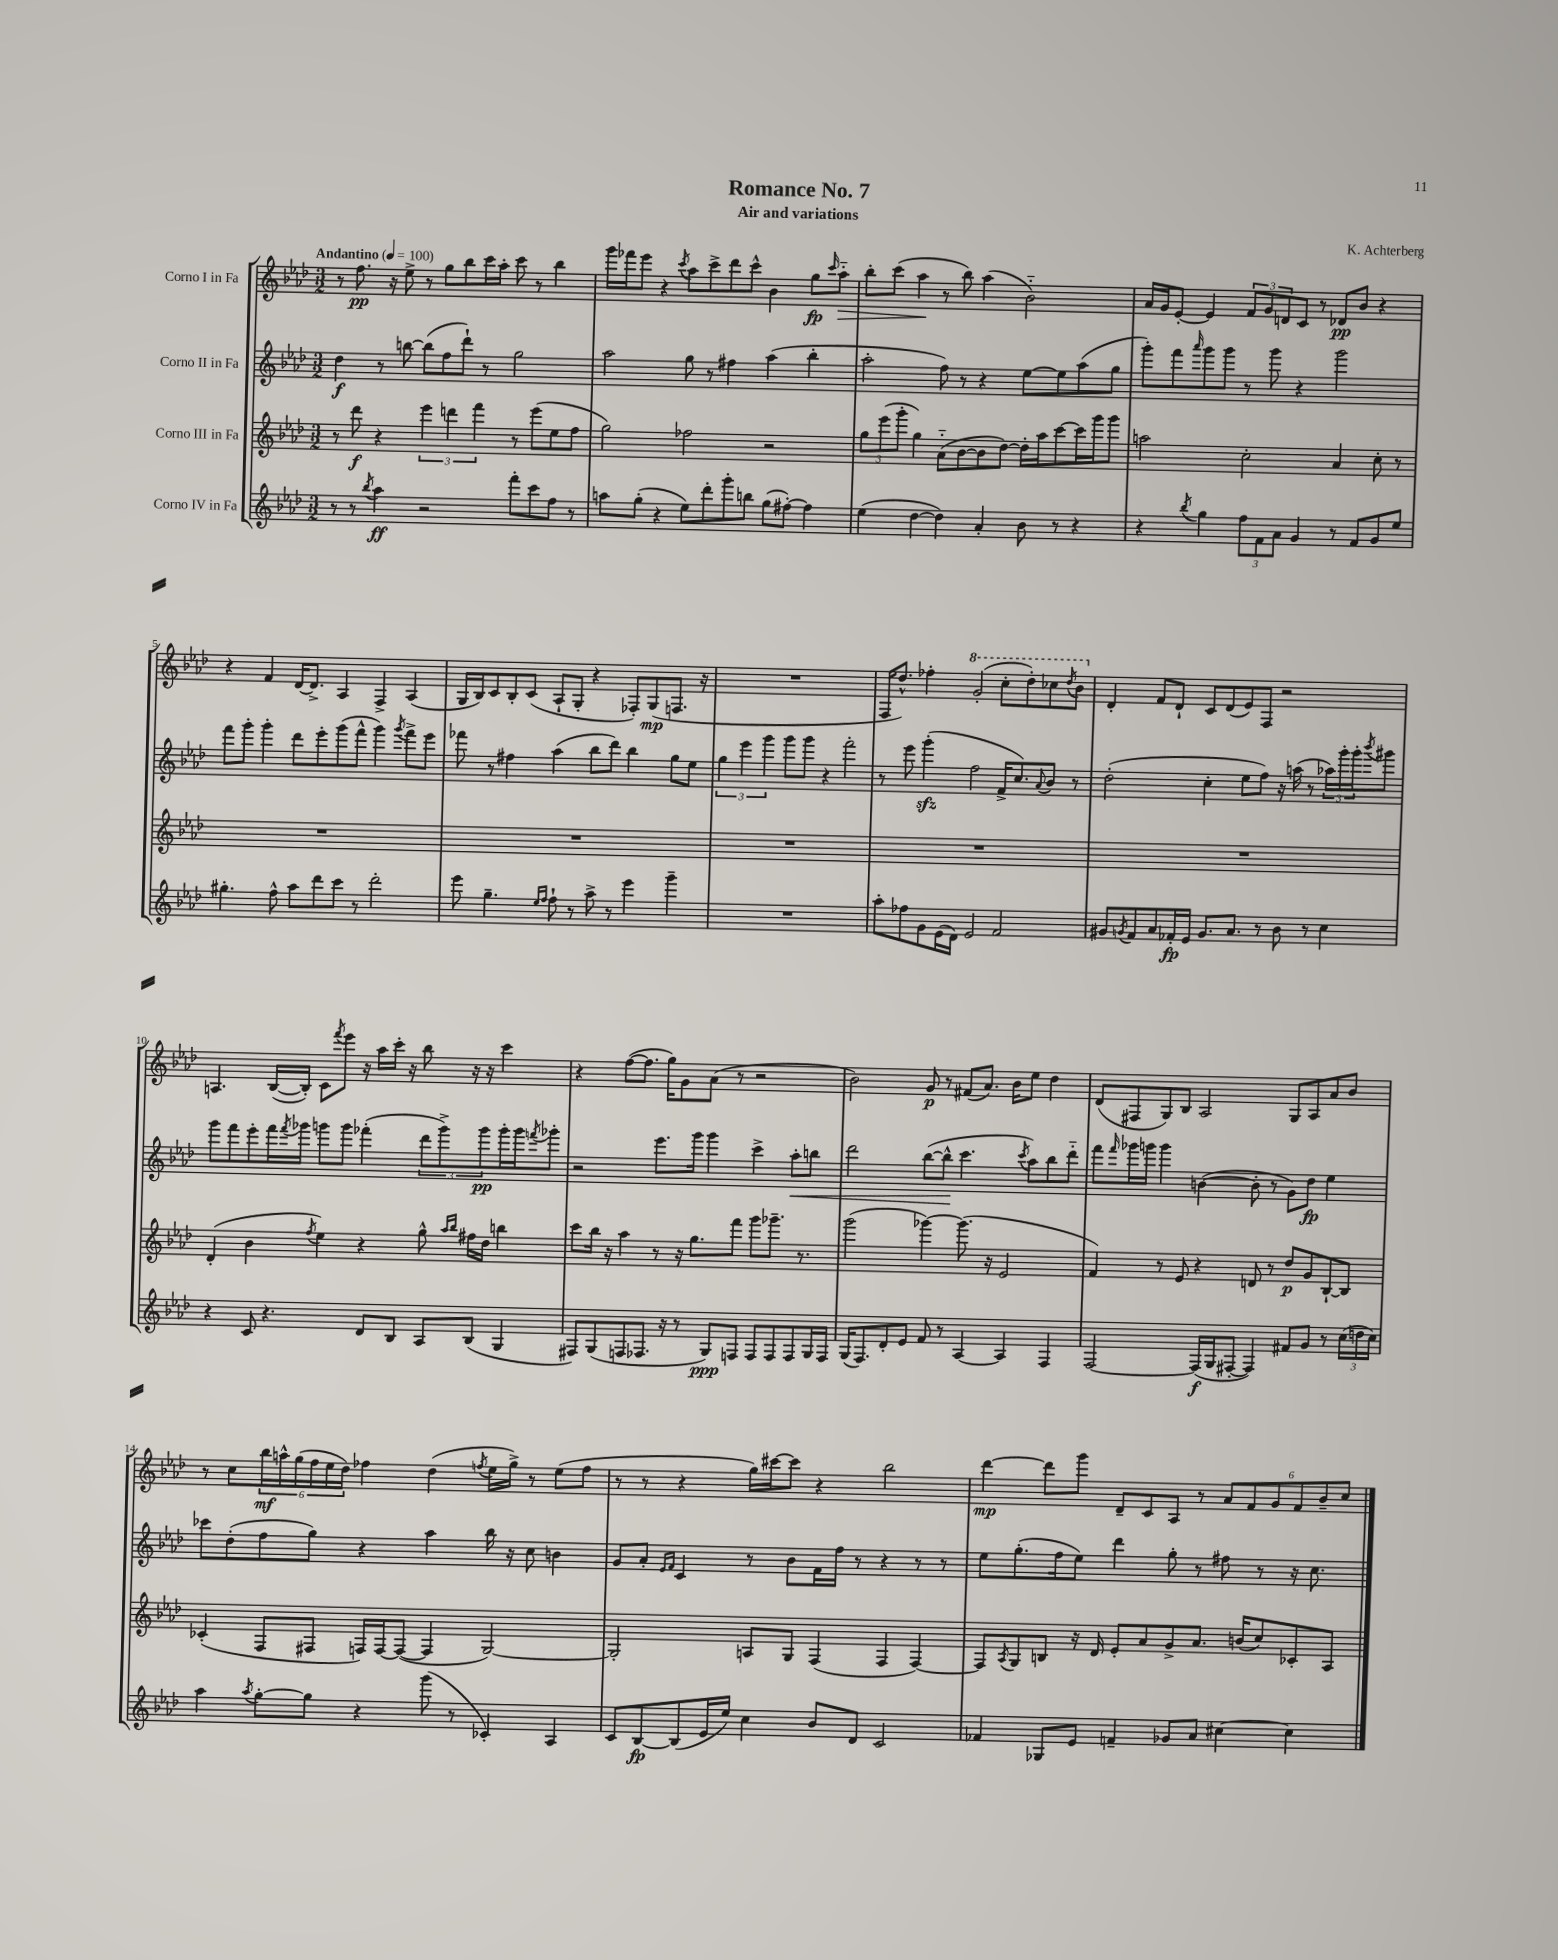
\header { title = "Romance No. 7" composer = "K. Achterberg" subtitle = "Air and variations" }
<<
\new StaffGroup <<
\new Staff = "s0" \with { instrumentName = "Corno I in Fa" } {
    \clef treble \key aes \major \numericTimeSignature \time 3/2 \tempo "Andantino" 4 = 100
    r8 f''8.\pp r16 ees''8-> r8 g''8 bes''8 c'''16 aes''16-. c'''8 r8 bes''4 |
    g'''16 fes'''16 ees'''8 r4 \acciaccatura { c'''8 } aes''8 c'''8-> des'''8 c'''8-^ bes'4 g''8\fp \grace { c'''16 } aes''8-_\> |
    bes''8-. c'''8( aes''4\! r8 bes''8) aes''4( bes'2-_) |
    aes'16 g'16 ees'8~-. ees'4 \tuplet 3/2 { f'8 g'8 d'8 } c'8 r8 des'8\pp bes'8 r4 |
    r4 f'4 des'16~ des'8.-> aes4 f4-> aes4( |
    g16 bes16) c'8 bes8-. c'8( aes8-! g8-. r4 fes8-.) g8\mp( f8. r16 |
    R1. |
    f16 des''8.-^) fes''4-. \ottava #1 g''2-.( c'''8-. des'''8-.) ces'''8 \acciaccatura { des'''8 } bes''8 \ottava #0 |
    des'4-. f'8 des'8-! c'8 des'8( ees'8) f8 r2 |
    a4. bes16~( bes16-.) c'8 \acciaccatura { f'''8 } ees'''8 r16 aes''16 c'''16-. r16 bes''8 r16 r16 c'''4 |
    r4 f''8~( f''8. g''16) g'8 aes'8( r8 r2 |
    bes'2) g'8\p r8 fis'8( aes'8.) bes'16 ees''8 des''4 |
    des'8( fis8 g8) bes8 aes2 g8 aes8 aes'8 bes'8 |
    r8 c''8 \tuplet 6/4 { bes''16\mf a''16-^ g''16( f''16 ees''16 des''16) } fes''4 des''4( \acciaccatura { f''8 } ees''16 g''16->) r8 ees''8( f''8 |
    r8 r8 r4 g''16) cis'''16~ cis'''8 r4 bes''2 |
    des'''4~\mp des'''8 g'''8 des'8-- c'8 aes8 r8 \tuplet 6/4 { aes'8 f'8 g'8 f'8 bes'8-- c''8 } \bar "|." |
}
\new Staff = "s1" \with { instrumentName = "Corno II in Fa" } {
    \clef treble \key aes \major \numericTimeSignature \time 3/2
    des''4\f r8 b''8~ b''8( f''8 des'''8-!) r8 g''2 |
    aes''2 g''8 r8 fis''4 aes''4( bes''4-. |
    aes''2-. f''8) r8 r4 ees''8~ ees''8 aes''8( g''8 |
    g'''8-.) f'''8 \grace { aes'''16 } g'''8 g'''8 r8 g'''8 r4 g'''2 |
    f'''8 g'''8-. g'''4-. des'''8 ees'''8-. g'''8( f'''8-^ g'''4) \acciaccatura { g'''8 } f'''8-> ees'''8 |
    fes'''8 r8 fis''4 aes''4( bes''8 des'''8) bes''4 g''8 ees''8 |
    \tuplet 3/2 { g''4 ees'''4 g'''4 } g'''8 g'''8 r4 f'''2-. |
    r8 ees'''8 g'''4-.\sfz( f''2 f'16-> c''8.) \appoggiatura { aes'8 } bes'8 r8 |
    des''2-.( c''4-. ees''8 f''8) r16 a''16( r8 \tuplet 3/2 { aes''16) g'''16-. g'''16-. } \acciaccatura { bes'''8 } gis'''8 |
    g'''8 f'''8 ees'''8-. f'''16 \acciaccatura { f'''8 } ges'''16 g'''8 g'''8 fes'''4-.( \tuplet 3/2 { des'''8 g'''8->) g'''8\pp } g'''16-. g'''16 \acciaccatura { f'''8 } ges'''8-. |
    r2 ees'''8. g'''16 g'''4 c'''4-> aes''8-.\< b''8 |
    des'''2 bes''8~( bes''8-^\! c'''4. \acciaccatura { c'''8 } aes''8) bes''8 des'''8-_ |
    f'''8 \grace { f'''16 } ges'''16 g'''16 g'''4 b'4~( b'8-. r8 g'8) des''8\fp ees''4 |
    ces'''8 des''8-.( f''8 g''8) r4 aes''4 bes''16 r16 c''8 b'4 |
    g'8 aes'8-. \grace { ees'16 f'16 } c'4 r8 bes'8 f'16 f''16 r8 r4 r8 r8 |
    ees''8 g''8.-.( f''16 ees''8) des'''4 g''8-. r8 fis''8 r8 r16 c''8. \bar "|." |
}
\new Staff = "s2" \with { instrumentName = "Corno III in Fa" } {
    \clef treble \key aes \major \numericTimeSignature \time 3/2
    r8 des'''8\f r4 \tuplet 3/2 { ees'''4 d'''4 f'''4 } r8 ees'''8( ees''8 f''8 |
    g''2) fes''2 r2 |
    \tuplet 3/2 { g''8 ees'''8( g'''8-. } g''4) aes'8-_( bes'8~ bes'8 des''8~) des''16-. aes''16 c'''8~ c'''16 g'''16 g'''8 |
    a''2 c''2-. aes'4 c''8-. r8 |
    R1. |
    R1. |
    R1. |
    R1. |
    R1. |
    des'4-.( bes'4 \acciaccatura { f''8 } ees''4) r4 g''8-^ \grace { aes''16 bes''16 } fis''16 des''16 b''4 |
    c'''8 bes''16 r16 aes''4 r8 r16 g''8. f'''8 g'''8 ges'''8.-- r8. |
    g'''2( ges'''4~) ges'''8.( r16 ees'2 |
    f'4) r8 ees'8 r4 d'8 r8 des''8\p g'8 bes8~-! bes8 |
    ces'4-.( f8 fis8 f16) f16~ f8~( f4 g2~) |
    g2-. a8 g8 f4( f4 f4~) |
    f8 \acciaccatura { aes8 } g8 b8 r16 des'16 ees'8-. aes'8 g'8-> aes'8. b'16( c''8) ces'8-. aes8 \bar "|." |
}
\new Staff = "s3" \with { instrumentName = "Corno IV in Fa" } {
    \clef treble \key aes \major \numericTimeSignature \time 3/2
    r8 r8 \acciaccatura { bes''8 } aes''4\ff r2 f'''8-. c'''8 f''8 r8 |
    a''8 g''8-.( r4 ees''8) des'''8-. g'''8-. b''8 g''8( fis''8~-.) fis''4 |
    ees''4( des''4~ des''4) aes'4-. bes'8 r8 r4 |
    r4 \acciaccatura { bes''8 } g''4 \tuplet 3/2 { f''8 f'8 aes'8 } g'4 r8 f'8 g'8 ees''8 |
    gis''4.-. f''8-^ aes''8 des'''8 c'''8 r8 des'''2-. |
    ees'''8 g''4.-- \grace { ees''16 f''16 } f''8-! r8 aes''8-> r8 ees'''4 g'''4-- |
    R1. |
    aes''8-. fes''8 g'8 ees'16( des'16) ees'2 f'2 |
    gis'8 \acciaccatura { g'8 } f'8 aes'8 fes'16-.\fp ees'16 g'8. aes'8. r8 bes'8 r8 c''4 |
    r4 c'8 r4. des'8 bes8 aes8 bes8( g4 |
    fis8) g8( f8 fes8. r16 r8 g8\ppp) f8 f8 f8 f8 g16 f16 |
    g16( f8.) des'8-. ees'8 f'8 r8 aes4~ aes4 f4 |
    f2~ f16\f( g16 fis8~-. fis4) fis'8 g'8 r8 \tuplet 3/2 { c''16( d''16 c''16) } |
    aes''4 \acciaccatura { aes''8 } g''8~-. g''8 r4 g'''8( r8 ces'4-.) aes4 |
    c'8 bes8~\fp bes8( ees'16 ees''16) c''4 bes'8 des'8 c'2 |
    fes'4 ges8 ees'8 f'4-- ges'8 aes'8 cis''4~ cis''4 \bar "|." |
}
>>
>>
